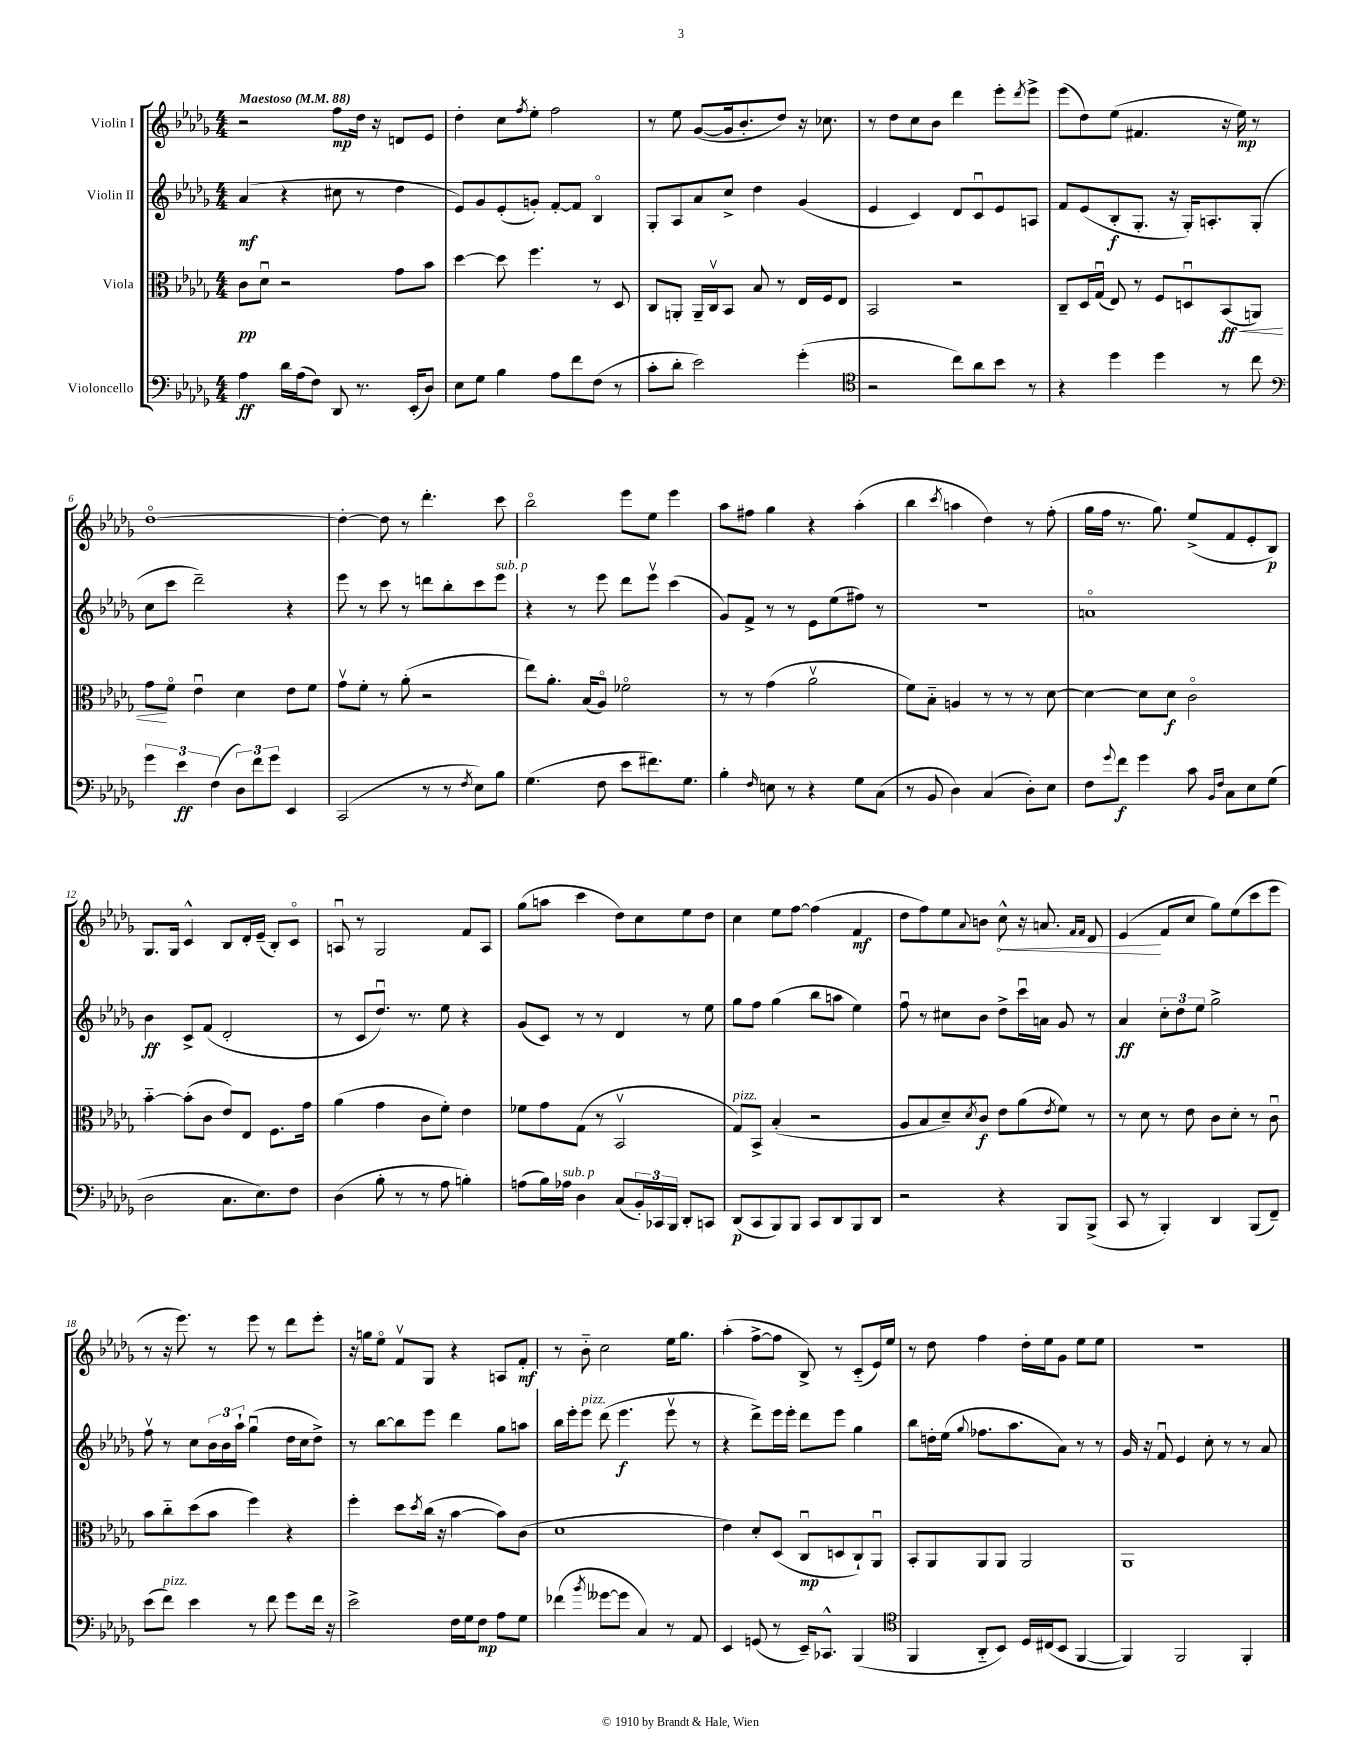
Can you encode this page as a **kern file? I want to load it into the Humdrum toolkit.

**kern	**kern	**kern	**kern
*staff4	*staff3	*staff2	*staff1
*clefF4	*clefC3	*clefG2	*clefG2
*k[b-e-a-d-g-]	*k[b-e-a-d-g-]	*k[b-e-a-d-g-]	*k[b-e-a-d-g-]
*M4/4	*M4/4	*M4/4	*M4/4
*MM88	*MM88	*MM88	*MM88
4A-	8c	(4a-	2r
.	8d-u	.	.
16d-	2r	4r	.
(16A-	.	.	.
8F)	.	.	.
8DD-	.	8cc#	8ff
8.r	.	8r	16dd-
.	.	.	16r
.	8g-	4dd-	8d
(16EE-'	.	.	.
8D-)	8b-	.	8e-
=	=	=	=
8E-	[4dd-	8e-)	4dd-'
8G-	.	8g-	.
4B-	8dd-]	(8e-'	8cc
.	.	.	8qff
.	4.ff	8g')	8ee-'
8A-	.	[8f'	2ff
8f	.	8f]	.
(8F	8r	4B-o	.
8r	8D-	.	.
=	=	=	=
8c'	8C	8G-'	8r
8d-'	8AA'	8A-	8ee-
2e-)	16AA~	8a-	([8g-
.	16Cv	.	.
.	8BB-	8cc^	16g-]
.	.	.	8.b-'
.	8B-	4dd-	.
.	8r	.	8dd-)
(4g-'	16E-	(4g-	16r
.	16F	.	8.cc-
.	8E-	.	.
=	=	=	=
*clefC4	*	*	*
2r	2BB-	4e-	8r
.	.	.	8dd-
.	.	4c)	8cc
.	.	.	8b-
8cc)	2r	8d-	4ddd-
8a-	.	8cu	.
8b-	.	8e-	8eee-'
.	.	.	8qddd-
8r	.	8A	8eee-^
=	=	=	=
4r	8C~	8f	(8eee-
.	16D-	(8e-	8dd-)
.	(16G-u	.	.
4dd-	8E-)	8B-'	(8ee-
.	8r	8.G-'	4.f#
4dd-	8F	.	.
.	.	16r	.
.	8Du	16G-')	.
.	.	8.A'	.
8r	(8BB-	.	16r
.	.	.	16ee-)
8cc	8AA)	(8G-'	8r
=	=	=	=
*clefF4	*	*	*
6g-	8g-	8cc	[1dd-o
.	8fo	8ccc	.
6e-	.	.	.
.	4e-u	2ddd-~)	.
(6F	.	.	.
12D-)	4d-	.	.
12f	.	.	.
12g-	.	.	.
4EE-	8e-	4r	.
.	8f	.	.
=	=	=	=
(2CC	8g-v	8eee-	4dd-'_
.	8f'	8r	.
.	8r	8ccc	8dd-]
.	(8a-'	8r	8r
8r	2r	8ddd	4.ddd-'
8r	.	8bb-'	.
8qF	.	.	.
8E-)	.	8ccc	.
8B-	.	8eee-	8ccc
=	=	=	=
(4.G-	8ee-)	4r	2bb-o
.	8.a-'	.	.
.	.	8r	.
.	(16B-	.	.
8F	8A-o)	8eee-	.
8e-	2f-o	8ddd-	8eee-
8.f#)	.	8eee-v	8ee-
.	.	(4ccc	4eee-
8.G-	.	.	.
=	=	=	=
4B-'	8r	8g-)	8aa-
.	8r	8f^	8ff#
16qqF	.	.	.
8E	(4g-	8r	4gg-
8r	.	8r	.
4r	2a-v	8e-	4r
.	.	(8ee-	.
8G-	.	8ff#)	(4aa-'
(8C	.	8r	.
=	=	=	=
8r	8f)	1r	4bb-
8BB-	8B-'~	.	.
.	.	.	8qccc
4D-)	4A	.	4aa
(4C	8r	.	4dd-)
.	8r	.	.
8D-')	8r	.	8r
8E-	[8d-	.	(8ff'
=	=	=	=
8F	4d-_	1ao	16gg-
.	.	.	16ff
8qqg-	.	.	.
8f	.	.	8.r
4g-	8d-]	.	.
.	.	.	8.gg-)
.	8d-	.	.
8c	2co	.	(8ee-^
16qqBB-	.	.	.
16qqF	.	.	.
8C	.	.	8f
8E-	.	.	8e-'
(8G-	.	.	8B-)
=	=	=	=
2D-	[4b-'~	4b-	8.G-
.	.	.	16G-
.	(8b-']	8c^	4c^^
.	8c	(8f	.
8.C	8e-)	2d-'	8B-
.	8E-	.	16d-'
8.E-)	.	.	(16e-~
.	8.F	.	8B-')
8F	.	.	8co
.	16g-	.	.
=	=	=	=
(4D-	(4a-	8r	8Au
.	.	8c	8r
8B-'	4g-	8.dd-u)	2G-
8r	.	.	.
.	.	8.r	.
8r	8c	.	.
8A-	8f')	8ee-	.
4B')	4e-	4r	8f
.	.	.	8A
=	=	=	=
(8A	8f-	(8g-	(8gg-
16B-)	8g-	8c)	8aa
16A-	.	.	.
4D-	(8G-	8r	4ccc
.	8r	8r	.
(8C	2BB-v	4d-	8dd-)
24BB-')	.	.	8cc
24CC-	.	.	.
24BBB-	.	.	.
8DD-'	.	8r	8ee-
8CC	.	8ee-	8dd-
=	=	=	=
(8DD-	8G-)	8gg-	4cc
8CC	8BB-^	8ff	.
8BBB-)	(4B-'	(4gg-	8ee-
8BBB-	.	.	[8ff
8CC	2r	8bb-	(4ff]
8DD-	.	8aa	.
8BBB-	.	4ee-)	4f
8DD-	.	.	.
=	=	=	=
2r	8A-	8ffu	8dd-
.	8B-	8r	8ff)
.	8d-~)	8cc#	8ee-
.	8qd-	.	8qqa-
.	8c	8b-	8b
4r	8e-	8dd-^	8cc^^
.	(8a-	16cccu	16r
.	.	16a	8.a
.	8qe-	.	.
8BBB-	8f)	8g-	.
.	.	.	16qqf
.	.	.	16qqf
(8BBB-^	8r	8r	8d-
=	=	=	=
8CC	8r	4a-	(4e-
8r	8d-	.	.
4BBB-')	8r	12cc'	8f
.	.	12dd-	.
.	8e-	.	8cc
.	.	12ee-	.
4DD-	8c	2gg-^	8gg-)
.	8d-'	.	(8ee-
(8BBB-	8r	.	8ccc
8FF~)	8cu	.	8eee-
=	=	=	=
(8e-	8b-	8ffv	8r
8f)	8cc'~	8r	16r
.	.	.	8.eee-)
4e-	(8dd-	8cc	.
.	8b-	24b-	8r
.	.	24b-	.
.	.	24aa-`	.
8r	4ff)	(4gg-u	8eee-
8f	.	.	8r
8g-	4r	16dd-	8ddd-
.	.	16cc	.
16f	.	8dd-^)	8eee-'
16r	.	.	.
=	=	=	=
2e-^	4ff'	8r	16r
.	.	.	16gg
.	.	[8bb-	8ee-o
.	8dd-	8bb-]	8fv
.	8qdd-	.	.
.	(16cc	8eee-	8G-
.	16r	.	.
16F	[4b-	4ddd-	4r
16G-	.	.	.
8F	.	.	.
8A-	8b-])	8gg-	8A
8G-	(8c	8aa	8f'
=	=	=	=
(4f-	1d-	16bb-	8r
.	.	16eee-'	.
.	.	8eee-	8b-'~
8qb-	.	.	.
[8g--	.	(8ddd-	2cc
8g--]	.	4.eee-	.
4C)	.	.	.
8r	.	8eee-v	16ee-
.	.	.	8.gg-
8AA-	.	8r	.
=	=	=	=
4EE-	4e-)	4r	(4aa-'
(8GG	8d-'	8ddd-^)	[8ff^
8r	(8D-	16eee-	8ff]
.	.	16eee-'	.
16EE-~)	8Cu	8ddd-	8B-^)
8.CC-^^	.	.	.
.	8D	8eee-	8r
(4BBB-	8C`)	4gg-	(8c'~
.	8AA-u	.	16e-)
.	.	.	16ee-
=	=	=	=
*clefC4	*	*	*
4FF	8BB-'	8bb-	8r
.	8AA-	16dd'	8dd-
.	.	(16ee-	.
.	.	8qqgg-	.
8AA-'~	8AA-	8.ff-	4ff
8BB-)	8AA-	.	.
.	.	8.aa-	.
16D-	2AA-	.	16dd-'
(16C#	.	.	16ee-
8BB-	.	8a-)	8g-
[4FF	.	8r	8ee-
.	.	8r	8ee-
=	=	=	=
4FF])	1AA-	16g-	1r
.	.	16r	.
.	.	8fu	.
2FF	.	4e-	.
.	.	8cc'	.
.	.	8r	.
4FF'	.	8r	.
.	.	8a-	.
==	==	==	==
*-	*-	*-	*-
